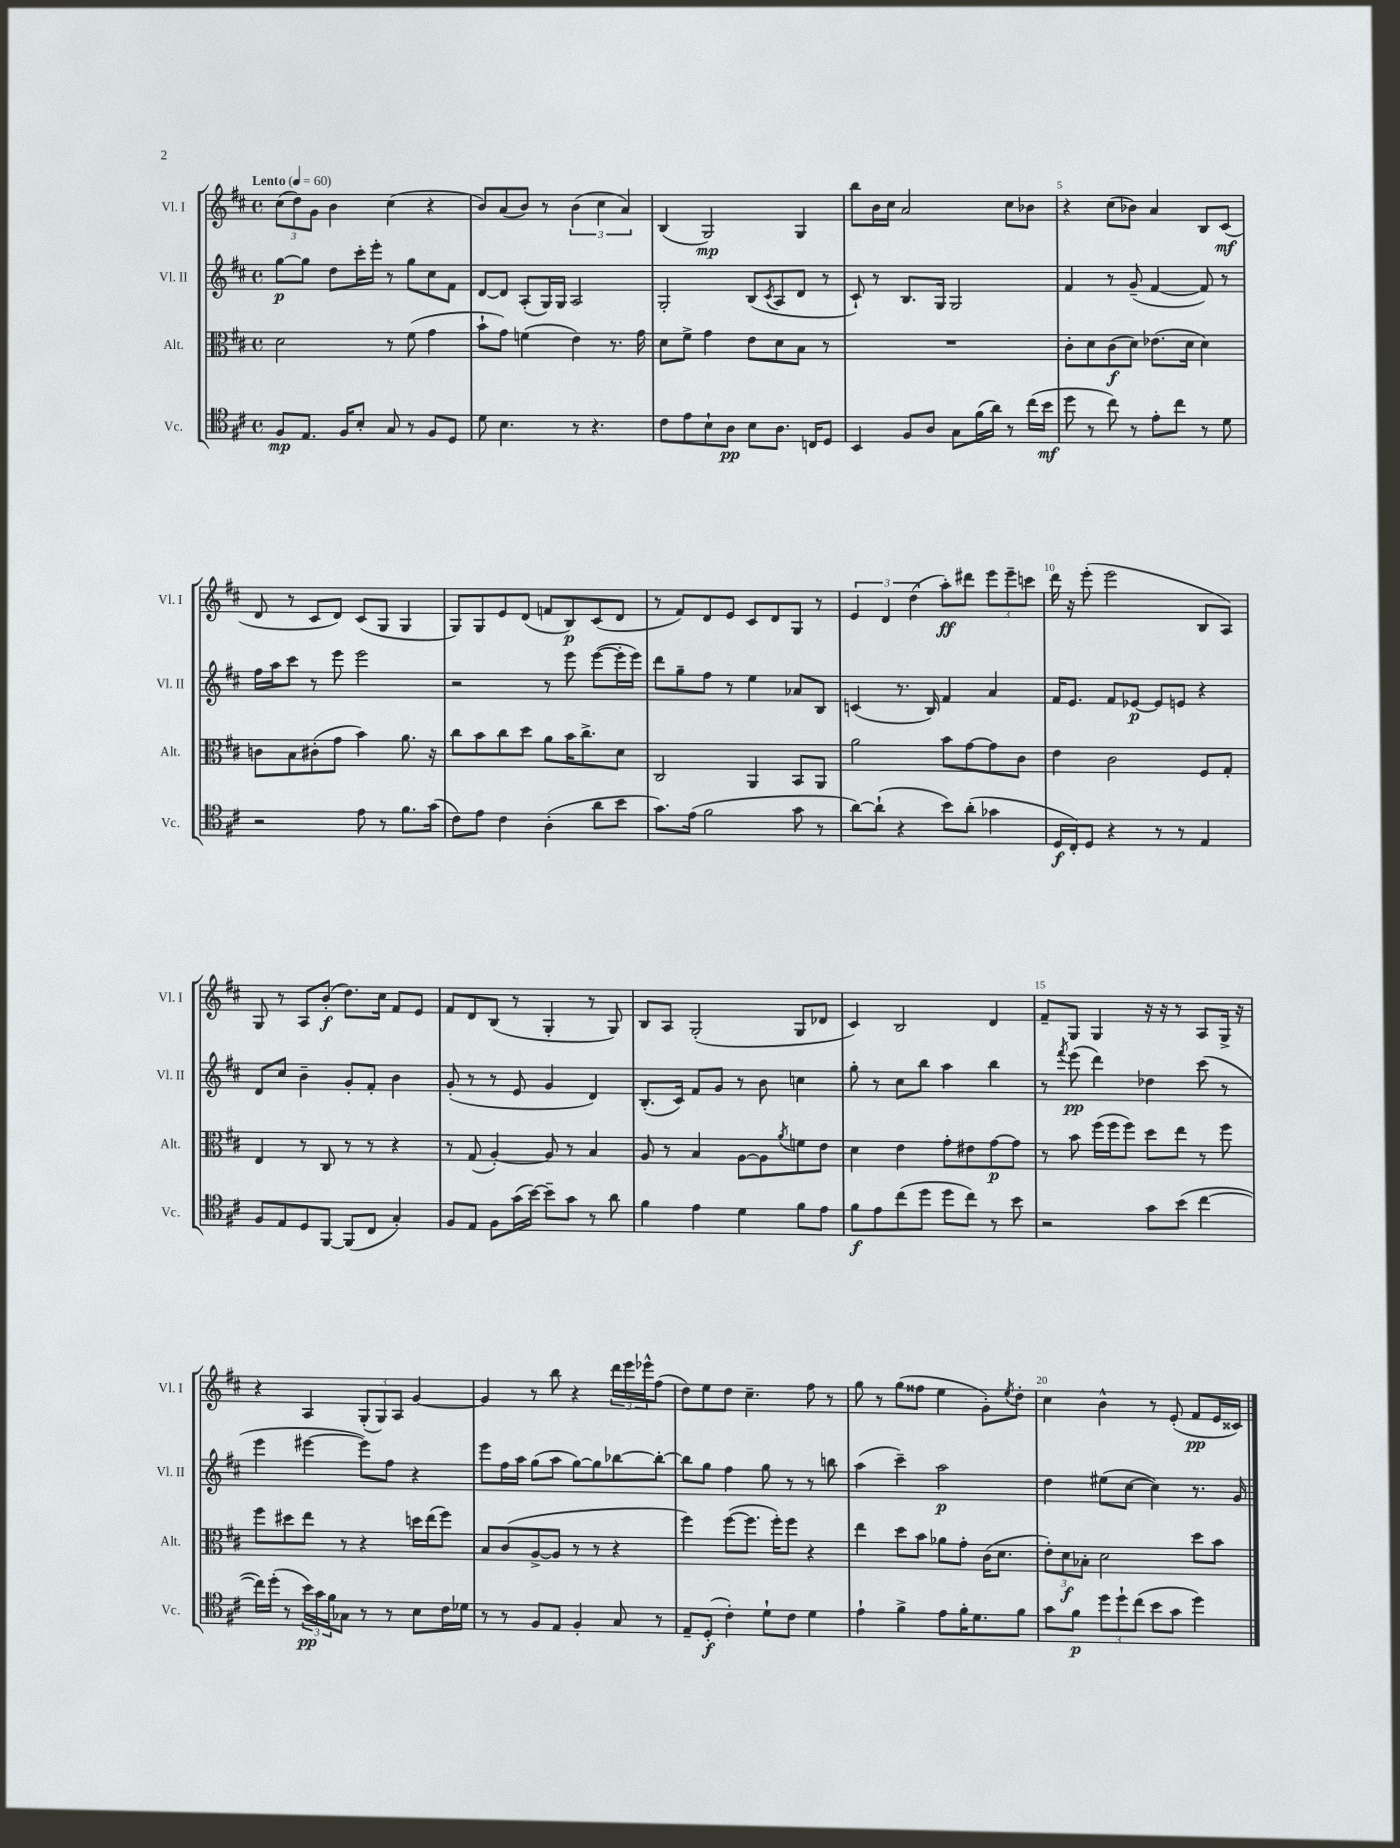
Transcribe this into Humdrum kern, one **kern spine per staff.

**kern	**kern	**kern	**kern
*staff4	*staff3	*staff2	*staff1
*clefC4	*clefC3	*clefG2	*clefG2
*k[f#c#]	*k[f#c#]	*k[f#c#]	*k[f#c#]
*M4/4	*M4/4	*M4/4	*M4/4
*met(c)	*met(c)	*met(c)	*met(c)
*MM60	*MM60	*MM60	*MM60
8F#	2d	[8gg	(12cc#
.	.	.	12dd)
8.E	.	8gg]	.
.	.	.	12g
.	.	8dd	4b
16F#	.	.	.
8B'	.	16ccc#'	.
.	.	16eee'	.
8G	8r	8r	(4cc#
8r	(8f#	8gg	.
8F#	4g	8cc#	4r
8D	.	8f#	.
=	=	=	=
8d	8b`	[8d	8b)
4.B	8g)	8d]	(8a
.	(4f	(8A'	8b)
.	.	16G)	8r
.	.	16G	.
8r	4e)	2A	(6b
4.r	.	.	.
.	.	.	6cc#
.	8.r	.	.
.	.	.	6a)
.	16g	.	.
=	=	=	=
8c#	8d	2G'	(4B
8e	8f#^	.	.
8B`	4g	.	2G)
8A	.	.	.
8B	8e	(8B	.
.	.	8qc#	.
8.A	8d	8A	.
.	8B	8d	4G
16C	.	.	.
8D	8r	8r	.
=	=	=	=
4BB	1r	8c#`)	8bb
.	.	8r	16b
.	.	.	16cc#
8F#	.	8.B	2a
8A	.	.	.
.	.	16G	.
8G	.	2G	.
(16f#	.	.	.
16a)	.	.	.
8r	.	.	8cc#
(16cc#	.	.	8b-
16b	.	.	.
=	=	=	=
8dd	8c#'	4f#	4r
8r	8d	.	.
8cc#)	(8c#	8r	(8cc#
8r	8d)	(8g~	8b-)
8e'	(8.e-	[4f#	4a
8cc#	.	.	.
.	16d	.	.
8r	4d)	8f#])	8B
8d	.	8r	(8c#
=	=	=	=
2r	8c	16ff#	8d
.	.	16aa	.
.	8B	8ccc#	8r
.	(8c#'	8r	8c#
.	8g	8eee	8d)
8e	4b)	2eee	(8c#
8r	.	.	8G
8.f#	8.a	.	4G
(16g	16r	.	.
=	=	=	=
8c#)	8cc#	2r	8G)
8e	8b	.	8G
4c#	8cc#	.	8e
.	8dd	.	(8d
(4A'	8a	8r	8f
.	16b	8eee	8B)
.	8.cc#^	.	.
8a	.	([8eee	(8c#
8b	8d	16eee']	8d
.	.	16eee)	.
=	=	=	=
8.g)	2C#	8ddd	8r
.	.	8gg~	8f#)
(16e	.	.	.
2f#	.	8ff#	8d
.	.	8r	8e
.	4AA	4ee	8c#
.	.	.	8d
8g	8BB	8a-	8G
8r	8AA	8B	8r
=	=	=	=
[8a)	2a	(4c	6e
(8a`]	.	.	.
.	.	.	6d
4r	.	8.r	.
.	.	.	(6dd
.	.	16B)	.
8b)	8b	4f#	8aa')
(8a'	[8g	.	8ddd#
4g-	8g]	4a	12eee
.	.	.	12eee~
.	8c#	.	.
.	.	.	12ccc
=	=	=	=
16D	4e	16f#	16ddd
16C#')	.	8.e	16r
8D	.	.	(8eee'
4r	2c#	8f#	2eee
.	.	[8e-	.
8r	.	8e-]	.
8r	.	8e	.
4E	8F#	4r	8B
.	8G'	.	8A)
=	=	=	=
8F#	4E	8d	8G
8E	.	8cc#	8r
8D	8r	4b~	8A
[8FF#	8C#	.	(8b'
(8FF#]	8r	8g'	8.dd)
8C#	8r	8f#'	.
.	.	.	16cc#
4G')	4r	4b	8f#
.	.	.	8e
=	=	=	=
8F#	8r	(8g'	8f#
8E	(8G	8r	8d
8F#	[4A')	8r	(8B
(16g	.	8e	8r
[16b)	.	.	.
8b~]	8A]	4g	4G'
8g	8r	.	.
8r	4B	4d)	8r
8a	.	.	8G)
=	=	=	=
4f#	8A	(8.B'	8B
.	8r	.	8A
.	.	16c#)	.
4e	4B	8f#	(2G'
.	.	8g	.
4d	[8A	8r	.
.	8A]	8b	.
.	8qa	.	.
8f#	8f	4cc	8G
8e	8e	.	8d-
=	=	=	=
8f#	4d	8gg'	4c#)
8e	.	8r	.
(8cc#	4e	8cc#	2B
8dd	.	8bb	.
8dd	8g'	4aa	.
8cc#)	8e#	.	.
8r	[8g	4bb	4d
8b	8g]	.	.
=	=	=	=
2r	8r	8r	8f#~
.	.	8qfff#	.
.	8b	(8eee	8G
.	(16ff#	4ddd)	4G
.	16ff#	.	.
.	8ff#)	.	.
8g	8dd	4dd-	16r
.	.	.	16r
(8b	8ee	.	8r
[4cc#	8r	(8ccc#	8A
.	8ff#	8r	16G^
.	.	.	16r
=	=	=	=
16cc#])	8ff#	4eee	4r
(16dd'	.	.	.
8r	8dd#	.	.
24b)	8ee	[4eee#	4A
24g	.	.	.
24f#	.	.	.
8G-	8r	.	.
8r	4r	8eee#])	(12G'
.	.	.	12G)
8r	.	8ff#	.
.	.	.	12A
8B	16dd	4r	[4g
.	(16ee	.	.
16c#	8ff#)	.	.
16d-	.	.	.
=	=	=	=
8r	8B	8eee	4g]
8r	(8c#	16ff#	.
.	.	16aa	.
8F#	[8A^	(8gg	8r
8E	8A]	8aa	8bb
4F#'	8r	[8gg)	4r
.	8r	8gg]	.
8G	4r	[8bb-	24ddd
.	.	.	24eee
.	.	.	24eee-^^
8r	.	8bb-'_	(8ff#
=	=	=	=
8E~	4ff#)	8bb-]	8dd)
(8D'	.	8gg	8ee
4c#')	([8ff#	4ff#	8dd
.	8.ff#]	.	4.cc#~
8d`	.	8gg	.
.	16ff#')	.	.
8c#	8ff#	8r	.
4d	4r	8r	8ff#
.	.	8bb	8r
=	=	=	=
4e`	4ee	(4aa	8gg
.	.	.	8r
4f#^	8dd	4ccc#~)	(8gg
.	8b	.	8ff##
8e	8a-	2aa	4ee
16f#'	8g'	.	.
8.d	.	.	.
.	(16c#	.	8g')
.	8.d	.	.
.	.	.	8qee
8f#	.	.	8dd'
=	=	=	=
8g	12e')	4dd	4cc#
.	12d	.	.
8f#	.	.	.
.	12B-'	.	.
12dd	2d	(8ee#	4b^^
12dd`	.	.	.
.	.	[8cc#	.
(12cc#	.	.	.
8b	.	4cc#])	8r
8g	.	.	(8e'
4dd)	8dd	8.r	8f#
.	8b	.	16e
.	.	16g	16c##)
==	==	==	==
*-	*-	*-	*-
